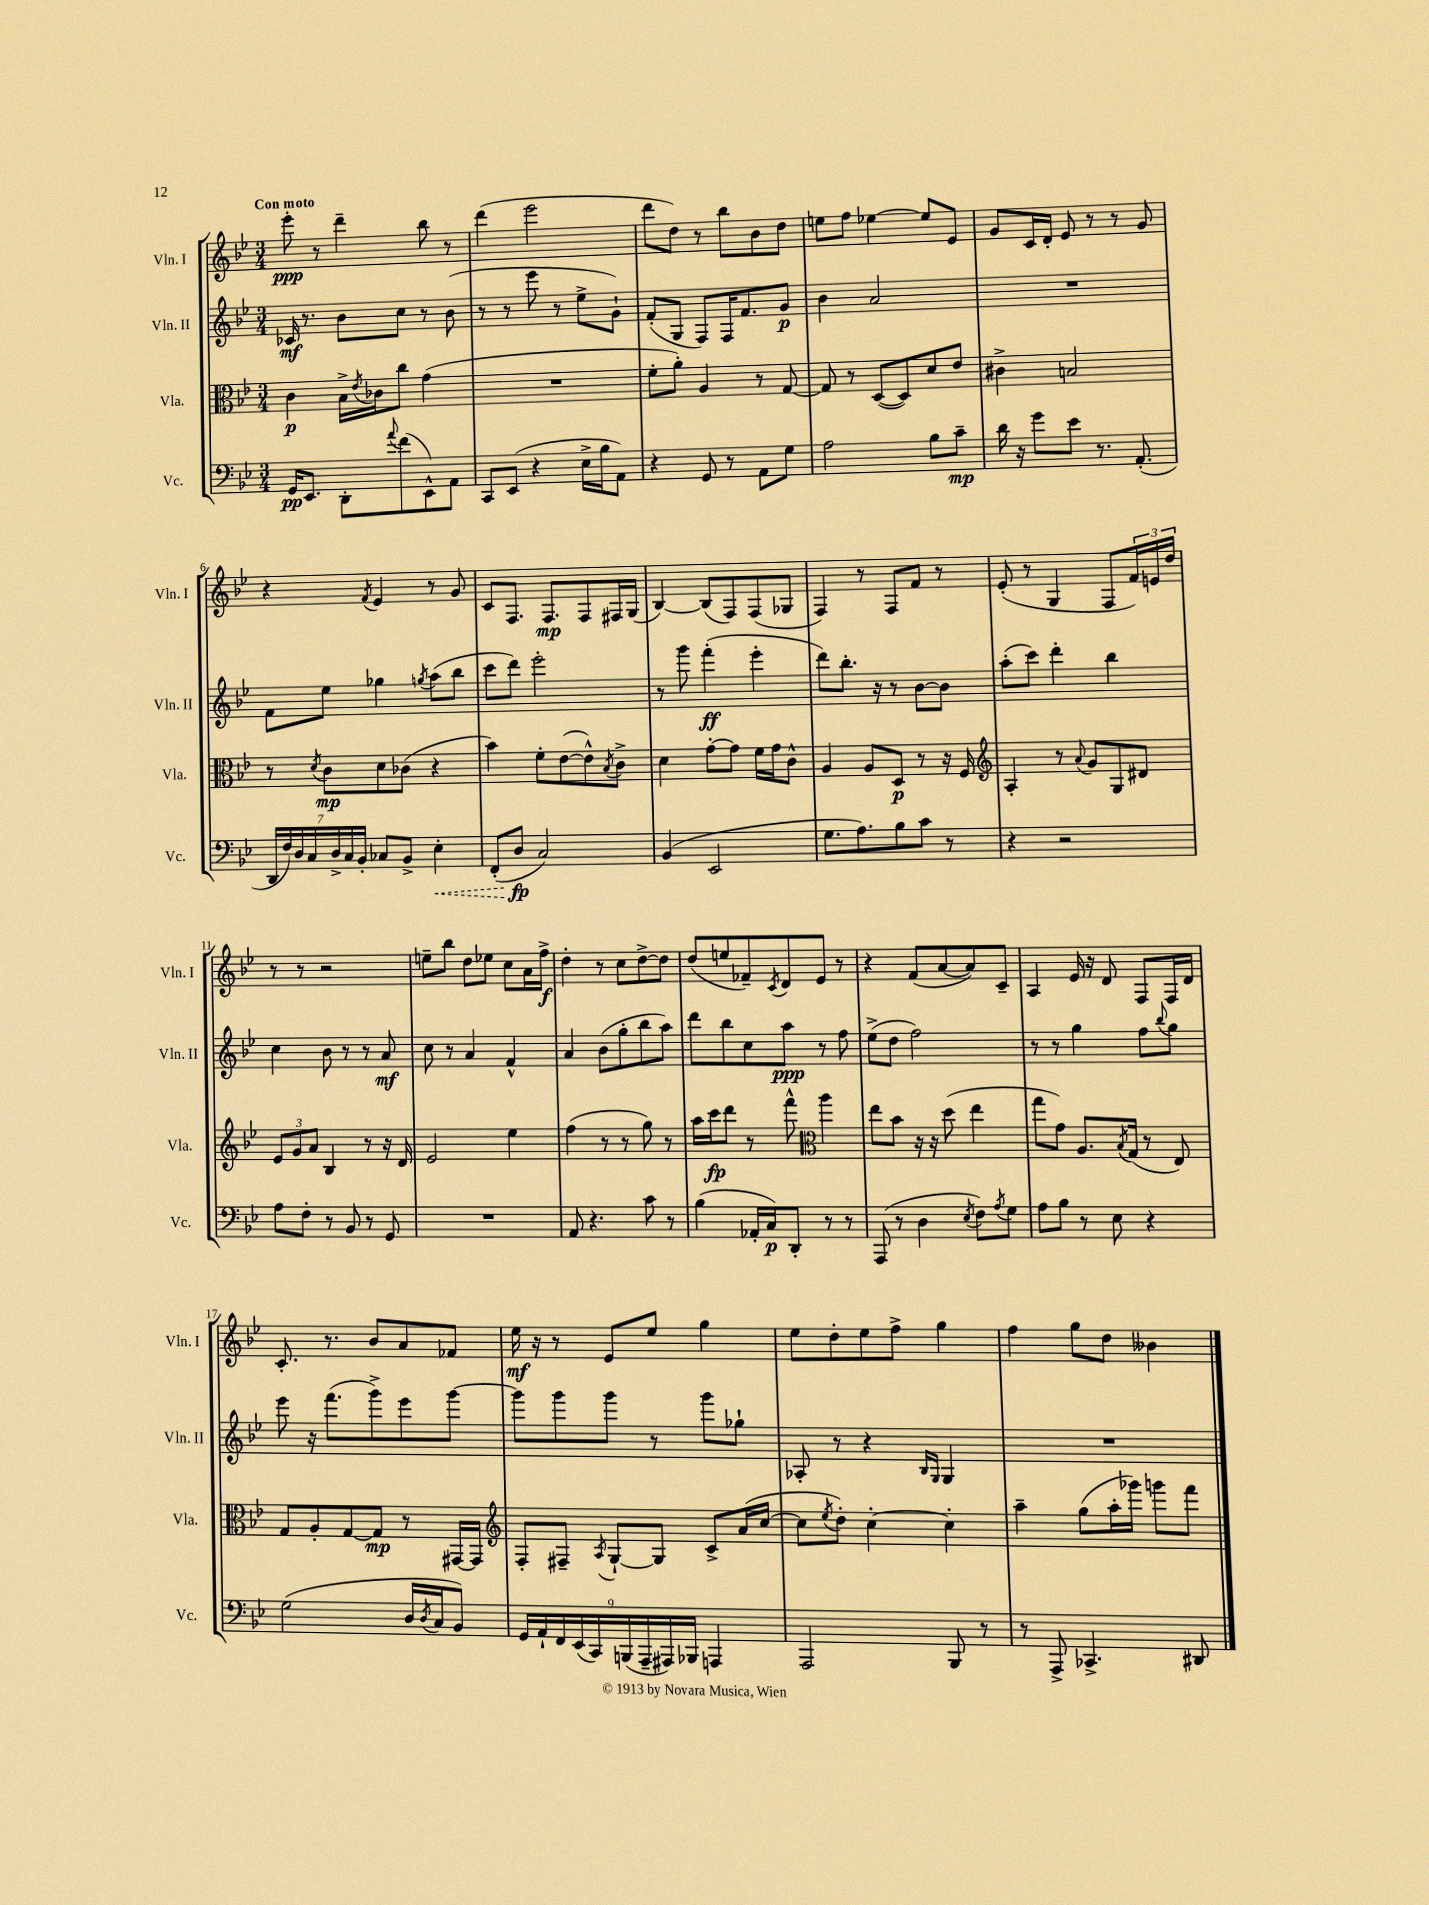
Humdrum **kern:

**kern	**dynam	**kern	**dynam	**kern	**dynam	**kern	**dynam
*part4	*part4	*part3	*part3	*part2	*part2	*part1	*part1
*staff4	*staff4	*staff3	*staff3	*staff2	*staff2	*staff1	*staff1
*I"Vc.	*	*I"Vla.	*	*I"Vln. II	*	*I"Vln. I	*
*I'Vc.	*	*I'Vla.	*	*I'Vln. II	*	*I'Vln. I	*
*clefF4	*	*clefC3	*	*clefG2	*	*clefG2	*
*k[b-e-]	*	*k[b-e-]	*	*k[b-e-]	*	*k[b-e-]	*
*M3/4	*	*M3/4	*	*M3/4	*	*M3/4	*
=1	=1	=1	=1	=1	=1	=1	=1
!	!	!	!	!	!	!LO:TX:a:B:t=Con moto	!
16GG/KL	pp	4c\	p	16c-X/	mf	8eee-'\	ppp
8.EE-/J	.	.	.	8.r	.	.	.
.	.	.	.	.	.	8r	.
8DD'\L	.	16B-^\LL	.	8b-\L	.	4ddd~\	.
.	.	8qe-/	.	.	.	.	.
.	.	16c-X\J	.	.	.	.	.
8qqa/	.	.	.	.	.	.	.
(8f\	.	8cc\J	.	8cc\J	.	.	.
8EE-^^\)	.	(4g\	.	8r	.	8bb-\	.
8AA\J	.	.	.	(8b-\	.	8r	.
=2	=2	=2	=2	=2	=2	=2	=2
8CC/L	.	2.r	.	8r	.	(4ddd\	.
(8EE-/J	.	.	.	8r	.	.	.
4r	.	.	.	8eee-\	.	2eee-\	.
.	.	.	.	8r	.	.	.
16E-^\LL	.	.	.	8ee-^\L	.	.	.
16B-\J	.	.	.	.	.	.	.
8AA\J)	.	.	.	8g`\J)	.	.	.
=3	=3	=3	=3	=3	=3	=3	=3
4r	.	8f'\L	.	(8f'/L	.	8ddd\L	.
.	.	8a'\J)	.	8G/J	.	8dd\J)	.
8GG/	.	4A/	.	8F/L)	.	8r	.
8r	.	.	.	16F/K	.	8bb-\L	.
.	.	.	.	8.f/	.	.	.
8AA\L	.	8r	.	.	.	8b-\	.
8G\J	.	[8G/	.	8g/J	p	8dd\J	.
=4	=4	=4	=4	=4	=4	=4	=4
2A\	.	8G/]	.	4b-\	.	8een\L	.
.	.	8r	.	.	.	8ff\J	.
.	.	([8D/L	.	2a/	.	[4ee-X\	.
.	.	8D/])	.	.	.	.	.
8B-\L	.	8d/	.	.	.	8ee-/L]	.
8c~\J	mp	8e-/J	.	.	.	8e-/J	.
=5	=5	=5	=5	=5	=5	=5	=5
16d\	.	4c#X^\	.	2.r	.	8g/L	.
16r	.	.	.	.	.	.	.
8g\L	.	.	.	.	.	16c/L	.
.	.	.	.	.	.	16d'/JJ	.
8e-\J	.	2Bn/	.	.	.	8e-/	.
8.r	.	.	.	.	.	8r	.
.	.	.	.	.	.	8r	.
(8.AA'/	.	.	.	.	.	.	.
.	.	.	.	.	.	8g/	.
!!LO:LB:g=z
=6	=6	=6	=6	=6	=6	=6	=6
28DD/LL	.	8r	.	8f\L	.	4r	.
28F/)	.	.	.	.	.	.	.
28D/	.	.	.	.	.	.	.
28C/	.	.	.	.	.	.	.
.	.	8qd/	.	.	.	.	.
.	.	8c\L	mp	8ee-\J	.	.	.
28D^/	.	.	.	.	.	.	.
28C/	.	.	.	.	.	.	.
28BB-'/JJ	.	.	.	.	.	.	.
.	.	.	.	.	.	8qf/	.
8C-X/L	.	8d\	.	4gg-X\	.	4e-/	.
8BB-^/J	.	(8c-X\J	.	.	.	.	.
.	.	.	.	8qggn/	.	.	.
!	!LO:HP:b	!	!	!	!	!	!
4E-'\	<	4r	.	(8aa\L	.	8r	.
.	.	.	.	8bb-\J	.	8g/	.
=7	=7	=7	=7	=7	=7	=7	=7
(8FF'/L	.	4b-\)	.	8ccc\L	.	8c/L	.
8D/J	fp	.	.	8ddd\J)	.	8.F/J	.
2C/)	[	8f'\L	.	2eee-'\	.	.	.
.	.	.	.	.	.	8.F/L	mp
.	.	([8e-\	.	.	.	.	.
.	.	8e-^^\])	.	.	.	8F/	.
.	.	8qB-/	.	.	.	.	.
.	.	8c^\J	.	.	.	16F#X/L	.
.	.	.	.	.	.	(16G/JJ	.
=8	=8	=8	=8	=8	=8	=8	=8
(4BB-/	.	4d\	.	8r	.	[4B-/)	.
.	.	.	.	8ggg\	.	.	.
2EE-/	.	[8g'\L	.	(4fff'\	ff	(8B-/L]	.
.	.	8g\J]	.	.	.	8F/)	.
.	.	16f\LL	.	4eee-'\	.	(8F/	.
.	.	16g\J	.	.	.	.	.
.	.	8c^^\J	.	.	.	8G-X/J	.
=9	=9	=9	=9	=9	=9	=9	=9
8.G\L	.	4A/	.	8ddd\L)	.	4F/)	.
.	.	.	.	8.bb-'\J	.	.	.
8.A\)	.	.	.	.	.	.	.
.	.	8A/L	.	.	.	8r	.
.	.	.	.	16r	.	.	.
8B-\	.	8D/J	p	8r	.	8F/L	.
8c\J	.	8r	.	[8b-\L	.	8f/J	.
8r	.	16r	.	8b-\J]	.	8r	.
.	.	16F/	.	.	.	.	.
=10	=10	=10	=10	=10	=10	=10	=10
*	*	*clefG2	*	*	*	*	*
4r	.	4A'/	.	(8aa'\L	.	(8e-'/	.
.	.	.	.	8ccc\J)	.	8r	.
2r	.	8r	.	4ddd'\	.	4G/	.
.	.	8qqa/	.	.	.	.	.
.	.	8g/L	.	.	.	.	.
.	.	8G/	.	4bb-\	.	8F/L	.
.	.	8d#X/J	.	.	.	24f/L)	.
.	.	.	.	.	.	24en/	.
.	.	.	.	.	.	24dd/JJ	.
!!LO:LB:g=z
=11	=11	=11	=11	=11	=11	=11	=11
8A\L	.	12e-/L	.	4cc\	.	8r	.
.	.	12g/	.	.	.	.	.
8F'\J	.	.	.	.	.	8r	.
.	.	12a/J	.	.	.	.	.
8r	.	4B-/	.	8b-\	.	2r	.
8BB-/	.	.	.	8r	.	.	.
8r	.	8r	.	8r	.	.	.
8GG/	.	16r	.	8a/	mf	.	.
.	.	16d/	.	.	.	.	.
=12	=12	=12	=12	=12	=12	=12	=12
2.r	.	2e-/	.	8cc\	.	8een~\L	.
.	.	.	.	8r	.	8bb-\J	.
.	.	.	.	4a/	.	8dd\L	.
.	.	.	.	.	.	8ee-X\J	.
.	.	4ee-\	.	4f^^/	.	8cc\L	.
.	.	.	.	.	.	16a\L	.
.	.	.	.	.	.	16ff^\JJ	f
=13	=13	=13	=13	=13	=13	=13	=13
8AA/	.	(4ff\	.	4a/	.	4dd'\	.
4.r	.	.	.	.	.	.	.
.	.	8r	.	(8b-\L	.	8r	.
.	.	8r	.	8gg'\	.	8cc\L	.
8c\	.	8gg\)	.	8bb-\	.	[8dd^\	.
8r	.	8r	.	8aa\J)	.	8dd\J]	.
=14	=14	=14	=14	=14	=14	=14	=14
(4B-\	.	16aa\LL	.	8ddd\L	.	(8dd/L	.
.	.	16ccc\J	fp	.	.	.	.
.	.	8ddd\J	.	8bb-\	.	8een/	.
16AA-X'/LL	.	8r	.	8cc\	.	8f-X~/)	.
16C/J)	p	.	.	.	.	.	.
.	.	.	.	.	.	8qc/	.
8DD'/J	.	8fff^^\	.	8aa\J	ppp	8d/	.
*	*	*clefC3	*	*	*	*	*
8r	.	4aa\	.	8r	.	8e-/J	.
8r	.	.	.	8ff\	.	8r	.
=15	=15	=15	=15	=15	=15	=15	=15
(8AAA/	.	8ee-\L	.	(8ee-^\L	.	4r	.
8r	.	8b-\J	.	8dd\J	.	.	.
4D\	.	16r	.	2ff\)	.	(8f/L	.
.	.	16r	.	.	.	.	.
.	.	(8dd\	.	.	.	[8a/	.
8qE-/	.	.	.	.	.	.	.
8F\L)	.	4ee-\	.	.	.	8a/])	.
8qA/	.	.	.	.	.	.	.
8G\J	.	.	.	.	.	8c~/J	.
=16	=16	=16	=16	=16	=16	=16	=16
8A\L	.	8gg\L	.	8r	.	4A/	.
8B-\J	.	8g\J)	.	8r	.	.	.
8r	.	8.A/L	.	4gg\	.	16e-/	.
.	.	.	.	.	.	16r	.
8E-\	.	.	.	.	.	8d/	.
.	.	8qB-/	.	.	.	.	.
.	.	(16G/Jk	.	.	.	.	.
4r	.	8r	.	8ff\L	.	8F/L	.
.	.	.	.	8qqbb-/	.	.	.
.	.	8E-/)	.	8gg\J	.	16F/L	.
.	.	.	.	.	.	16d/JJ	.
!!LO:LB:g=z
=17	=17	=17	=17	=17	=17	=17	=17
(2G\	.	8G/L	.	8eee-\	.	8.c'/	.
.	.	8A'/	.	16r	.	.	.
.	.	.	.	(8.fff\L	.	8.r	.
.	.	[8G/	.	.	.	.	.
.	.	8G/J]	mp	8ggg^\)	.	8b-/L	.
16D/LL	.	8r	.	8eee-\	.	8a/	.
8qD/	.	.	.	.	.	.	.
16C/J	.	.	.	.	.	.	.
8BB-/J)	.	[16GG#X/LL	.	[8ggg\J	.	8f-X/J	.
.	.	16GG#/JJ]	.	.	.	.	.
=18	=18	=18	=18	=18	=18	=18	=18
*	*	*clefG2	*	*	*	*	*
18GG/LL	.	8F'/L	.	8ggg\L]	.	16ee-\	mf
18AA`/	.	.	.	.	.	.	.
.	.	.	.	.	.	16r	.
18FF/	.	.	.	.	.	.	.
.	.	8F#X~/J	.	8ggg\	.	8r	.
(18EE-/	.	.	.	.	.	.	.
18CC/)	.	.	.	.	.	.	.
.	.	8qA/	.	.	.	.	.
.	.	[8G`/L	.	8ggg\J	.	8e-/L	.
(18BBBn/	.	.	.	.	.	.	.
18AAA~/	.	.	.	.	.	.	.
.	.	8G/J]	.	8r	.	8ee-/J	.
18AAA#X/)	.	.	.	.	.	.	.
18BBB-X/JJ	.	.	.	.	.	.	.
4AAAn/	.	8c^/L	.	8ggg\L	.	4gg\	.
.	.	(16a/L	.	8gg-X`\J	.	.	.
.	.	[16cc/JJ	.	.	.	.	.
=19	=19	=19	=19	=19	=19	=19	=19
2AAA/	.	8cc\L]	.	8A-X'/	.	8ee-\L	.
.	.	8qee-/	.	.	.	.	.
.	.	8dd'\J)	.	8r	.	8dd'\	.
.	.	[4cc'\	.	4r	.	8ee-\	.
.	.	.	.	.	.	8ff^\J	.
.	.	.	.	16qqB-/LL	.	.	.
.	.	.	.	16qqG/JJ	.	.	.
8BBB-/	.	4cc'\]	.	4G/	.	4gg\	.
8r	.	.	.	.	.	.	.
=20	=20	=20	=20	=20	=20	=20	=20
8r	.	4aa~\	.	2.r	.	4ff\	.
8AAA^/	.	.	.	.	.	.	.
4.CC-X^/	.	(8gg\L	.	.	.	8gg\L	.
.	.	16aa'\L	.	.	.	8dd\J	.
.	.	16ggg-X\JJ)	.	.	.	.	.
.	.	8gggn\L	.	.	.	4b--X\	.
8DD#X/	.	8fff\J	.	.	.	.	.
==	==	==	==	==	==	==	==
*-	*-	*-	*-	*-	*-	*-	*-
